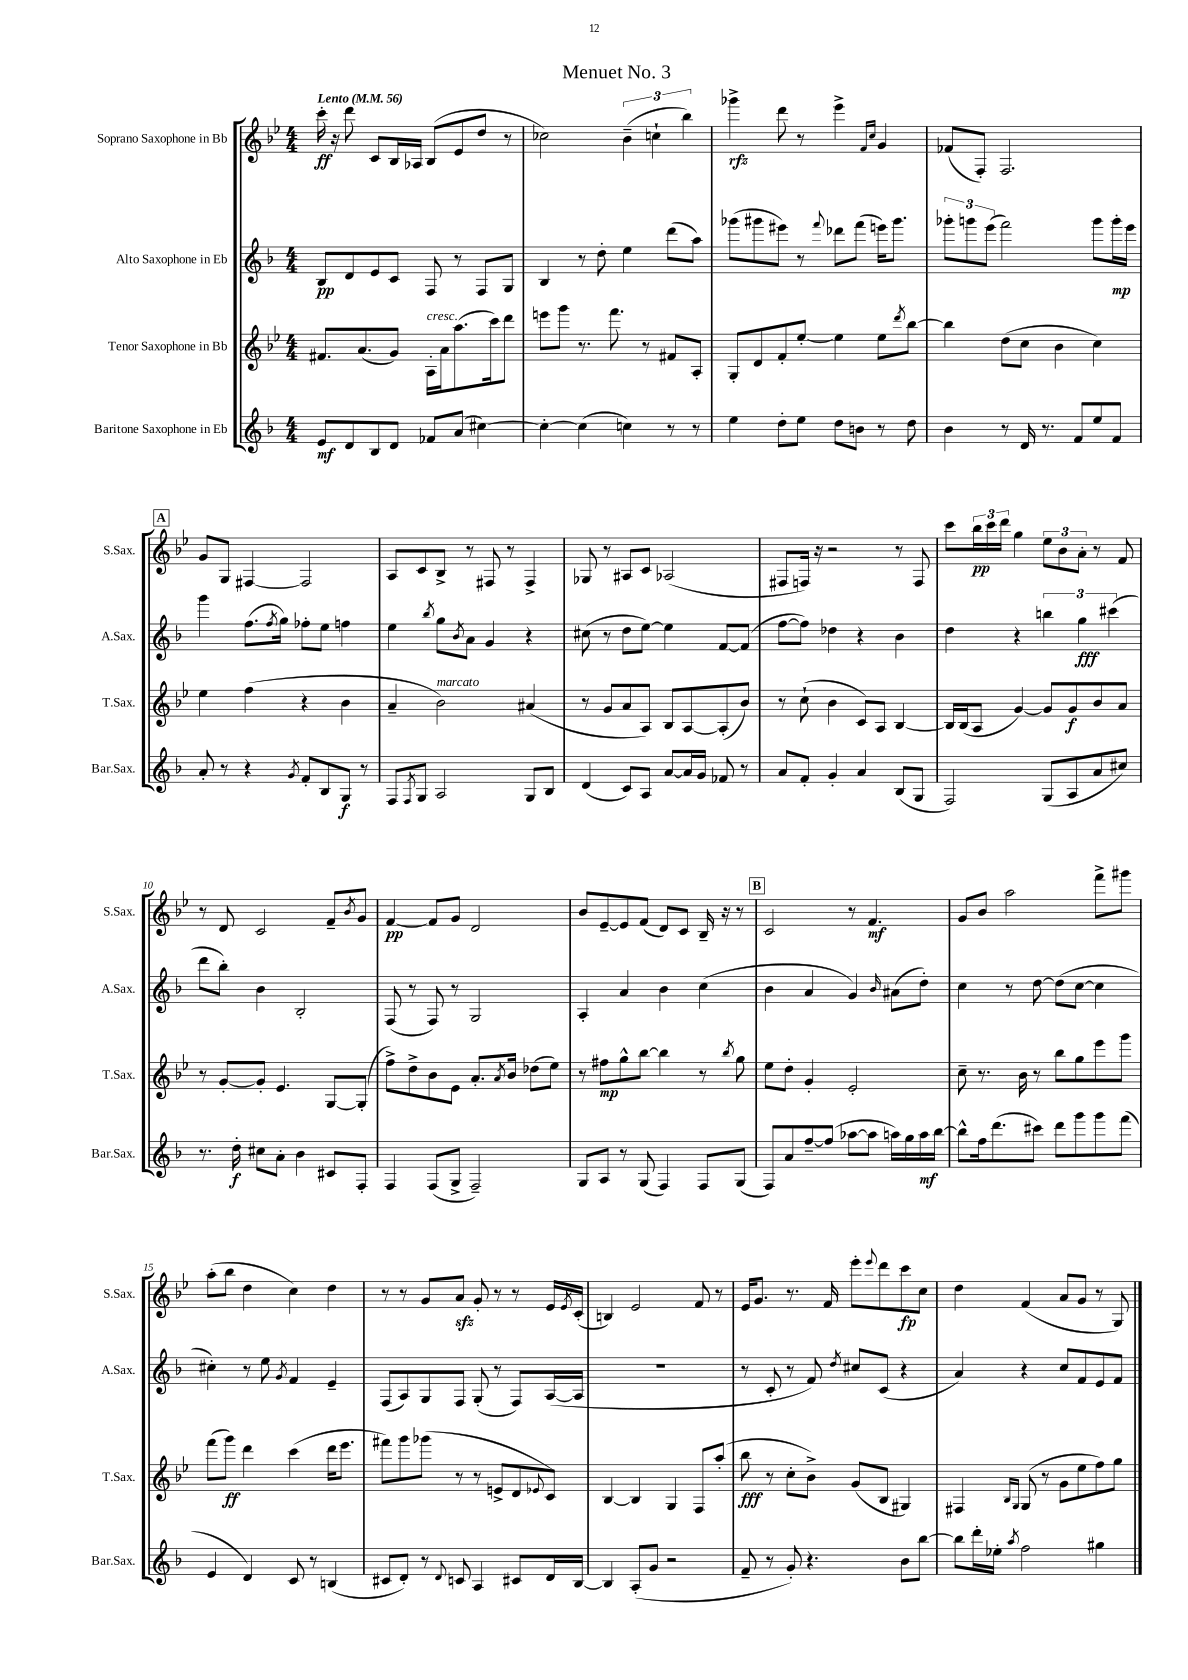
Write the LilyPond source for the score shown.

\header { title = "Menuet No. 3" }
<<
\new StaffGroup <<
\new Staff = "s0" \with { instrumentName = "Soprano Saxophone in Bb" shortInstrumentName = "S.Sax." } {
    \clef treble \key bes \major \numericTimeSignature \time 4/4 \tempo "Lento" 4 = 56
    c'''16-.\ff r16 d'''8 c'8 bes16 aes16 bes8( ees'8 d''8 r8 |
    ces''2) \tuplet 3/2 { bes'4--( c''4-! bes''4) } |
    ges'''4->\rfz d'''8 r8 ees'''4-> \grace { f'16 c''16 } g'4 |
    fes'8( f8-.) f2. |
    \mark \markup { \box "A" } g'8 g8 fis4~ fis2 |
    a8 c'8 bes8-> r8 fis8 r8 fis4-> |
    ges8 r8 ais8 c'8 aes2( |
    fis8 f16) r16 r2 r8 f8 |
    c'''8 \tuplet 3/2 { bes''16\pp c'''16 d'''16 } g''4 \tuplet 3/2 { ees''8 bes'8 a'8-. } r8 f'8 |
    r8 d'8 c'2 f'8-- \acciaccatura { bes'8 } g'8 |
    f'4~\pp f'8 g'8 d'2 |
    bes'8 ees'8~-- ees'8 f'8( d'8) c'8 bes16-- r16 r8 |
    \mark \markup { \box "B" } c'2 r8 f'4.\mf |
    g'8 bes'8 a''2 f'''8-> gis'''8 |
    a''8-.( bes''8 d''4 c''4) d''4 |
    r8 r8 g'8 a'8\sfz g'8-. r8 r8 ees'16 \acciaccatura { ees'8 } c'16-.( |
    b4) ees'2 f'8 r8 |
    ees'16 g'8. r8. f'16 ees'''8-. \appoggiatura { ees'''8 } d'''8 c'''8\fp c''8 |
    d''4 f'4( a'8 g'8 r8 g8) \bar "|." |
}
\new Staff = "s1" \with { instrumentName = "Alto Saxophone in Eb" shortInstrumentName = "A.Sax." } {
    \clef treble \key f \major \numericTimeSignature \time 4/4
    bes8\pp d'8 e'8 c'8 f8 r8 f8 g8 |
    bes4 r8 d''8-. e''4 d'''8( a''8) |
    ges'''8( gis'''8 eis'''8) r8 \appoggiatura { f'''8 } des'''8 f'''8( e'''16) gis'''8. |
    \tuplet 3/2 { ges'''8-. g'''8 e'''8( } f'''2) g'''8 g'''16-.\mp e'''16 |
    \mark \markup { \box "A" } g'''4 f''8.( \acciaccatura { f''8 } g''16) fes''8-. e''8 f''4 |
    e''4 \acciaccatura { bes''8 } g''8 \acciaccatura { bes'8 } a'8 g'4 r4 |
    cis''8( r8 d''8 e''8~) e''4 f'8~ f'8( |
    f''8~ f''8) des''4 r4 bes'4 |
    d''4 r4 \tuplet 3/2 { b''4 g''4\fff cis'''4( } |
    d'''8 bes''8-.) bes'4 bes2-. |
    f8( r8 f8) r8 g2 |
    a4-. a'4 bes'4 c''4( |
    \mark \markup { \box "B" } bes'4 a'4 g'4) \grace { bes'16 } ais'8( d''8-.) |
    c''4 r8 d''8~ d''8( c''8~ c''4 |
    cis''4-.) r8 e''8 \acciaccatura { g'8 } f'4 e'4-- |
    f8( a8) g8 f8 g8-.( r8 f8) a16~( a16 |
    R1 |
    r8 c'8-. r8 f'8) \acciaccatura { d''8 } cis''8 c'8( r4 |
    a'4) r4 c''8 f'8 e'8 f'8 \bar "|." |
}
\new Staff = "s2" \with { instrumentName = "Tenor Saxophone in Bb" shortInstrumentName = "T.Sax." } {
    \clef treble \key bes \major \numericTimeSignature \time 4/4
    fis'8. a'8.( g'8) a16-.^\markup { \italic "cresc." } a'16 a''8.( c'''16) d'''8 |
    e'''8 g'''8 r8. f'''8. r8 fis'8 a8-. |
    g8-. d'8 f'8-. ees''8~-. ees''4 ees''8 \acciaccatura { d'''8 } bes''8~ |
    bes''4 d''8( c''8 bes'4 c''4) |
    \mark \markup { \box "A" } ees''4 f''4( r4 bes'4 |
    a'4-- bes'2^\markup { \italic "marcato" }) ais'4( |
    r8 g'8 a'8 a8) bes8 a8~ a8-.( bes'8) |
    r8 c''8-!( bes'4 c'8) a8 bes4~ |
    bes16 bes16( a8 g'4~) g'8 g'8\f bes'8 a'8 |
    r8 g'8~-. g'8-. ees'4. g8~ g8-.( |
    f''8->) d''8-> bes'8 ees'8 a'8.-. \acciaccatura { a'8 } bes'16 des''8( ees''8) |
    r8 fis''8\mp g''8-^ bes''8~ bes''4 r8 \acciaccatura { bes''8 } g''8 |
    \mark \markup { \box "B" } ees''8 d''8-. g'4-. ees'2-. |
    c''8-- r8. bes'16 r8 bes''8 g''8 ees'''8 g'''8 |
    f'''8( g'''8\ff) d'''4 c'''4( d'''16 ees'''8. |
    fis'''8) g'''8 ges'''8( r8 r8 e'8-> d'8 \appoggiatura { ees'8 } c'8) |
    bes4~ bes4 g4 f8 a''8-.( |
    bes''8\fff r8 c''8-. bes'8->) g'8( bes8 gis4) |
    fis4 \grace { bes16 g16 } g8( r8 g'8 ees''8 f''8) g''8 \bar "|." |
}
\new Staff = "s3" \with { instrumentName = "Baritone Saxophone in Eb" shortInstrumentName = "Bar.Sax." } {
    \clef treble \key f \major \numericTimeSignature \time 4/4
    e'8\mf d'8 bes8 d'8 fes'8 a'8( cis''4~) |
    cis''4~-. cis''4( c''4) r8 r8 |
    e''4 d''8-. e''8 d''8 b'8 r8 d''8 |
    bes'4 r8 d'16 r8. f'8 e''8 f'8 |
    \mark \markup { \box "A" } a'8-. r8 r4 \acciaccatura { g'8 } f'8-. bes8 g8\f r8 |
    f8 \acciaccatura { f8 } g8 a2 g8 bes8 |
    d'4( c'8) a8 a'8~ a'16 g'16 fes'8 r8 |
    a'8 f'8-. g'4-. a'4 bes8( g8 |
    f2) g8( a8 a'8 cis''8) |
    r8. d''16-.\f cis''8 a'8-. bes'4 cis'8 f8-. |
    f4 f8( g8-> f2--) |
    g8 a8 r8 g8( f4) f8 g8( |
    \mark \markup { \box "B" } f8) a'8 f''8~-- f''8( aes''8~ aes''8 a''16) g''16 a''16\mf bes''16~ |
    bes''8-^ f''16 d'''8.( cis'''8) d'''8 g'''8 g'''8 f'''8( |
    e'4 d'4) c'8 r8 b4( |
    cis'8 d'8-.) r8 \appoggiatura { d'8 } c'8 a4 cis'8 d'16 bes16~ |
    bes4 a8-.( g'8 r2 |
    f'8-- r8 g'8-.) r4. bes'8 bes''8~ |
    bes''8 d'''16-. ees''16-. \acciaccatura { a''8 } f''2 gis''4 \bar "|." |
}
>>
>>
